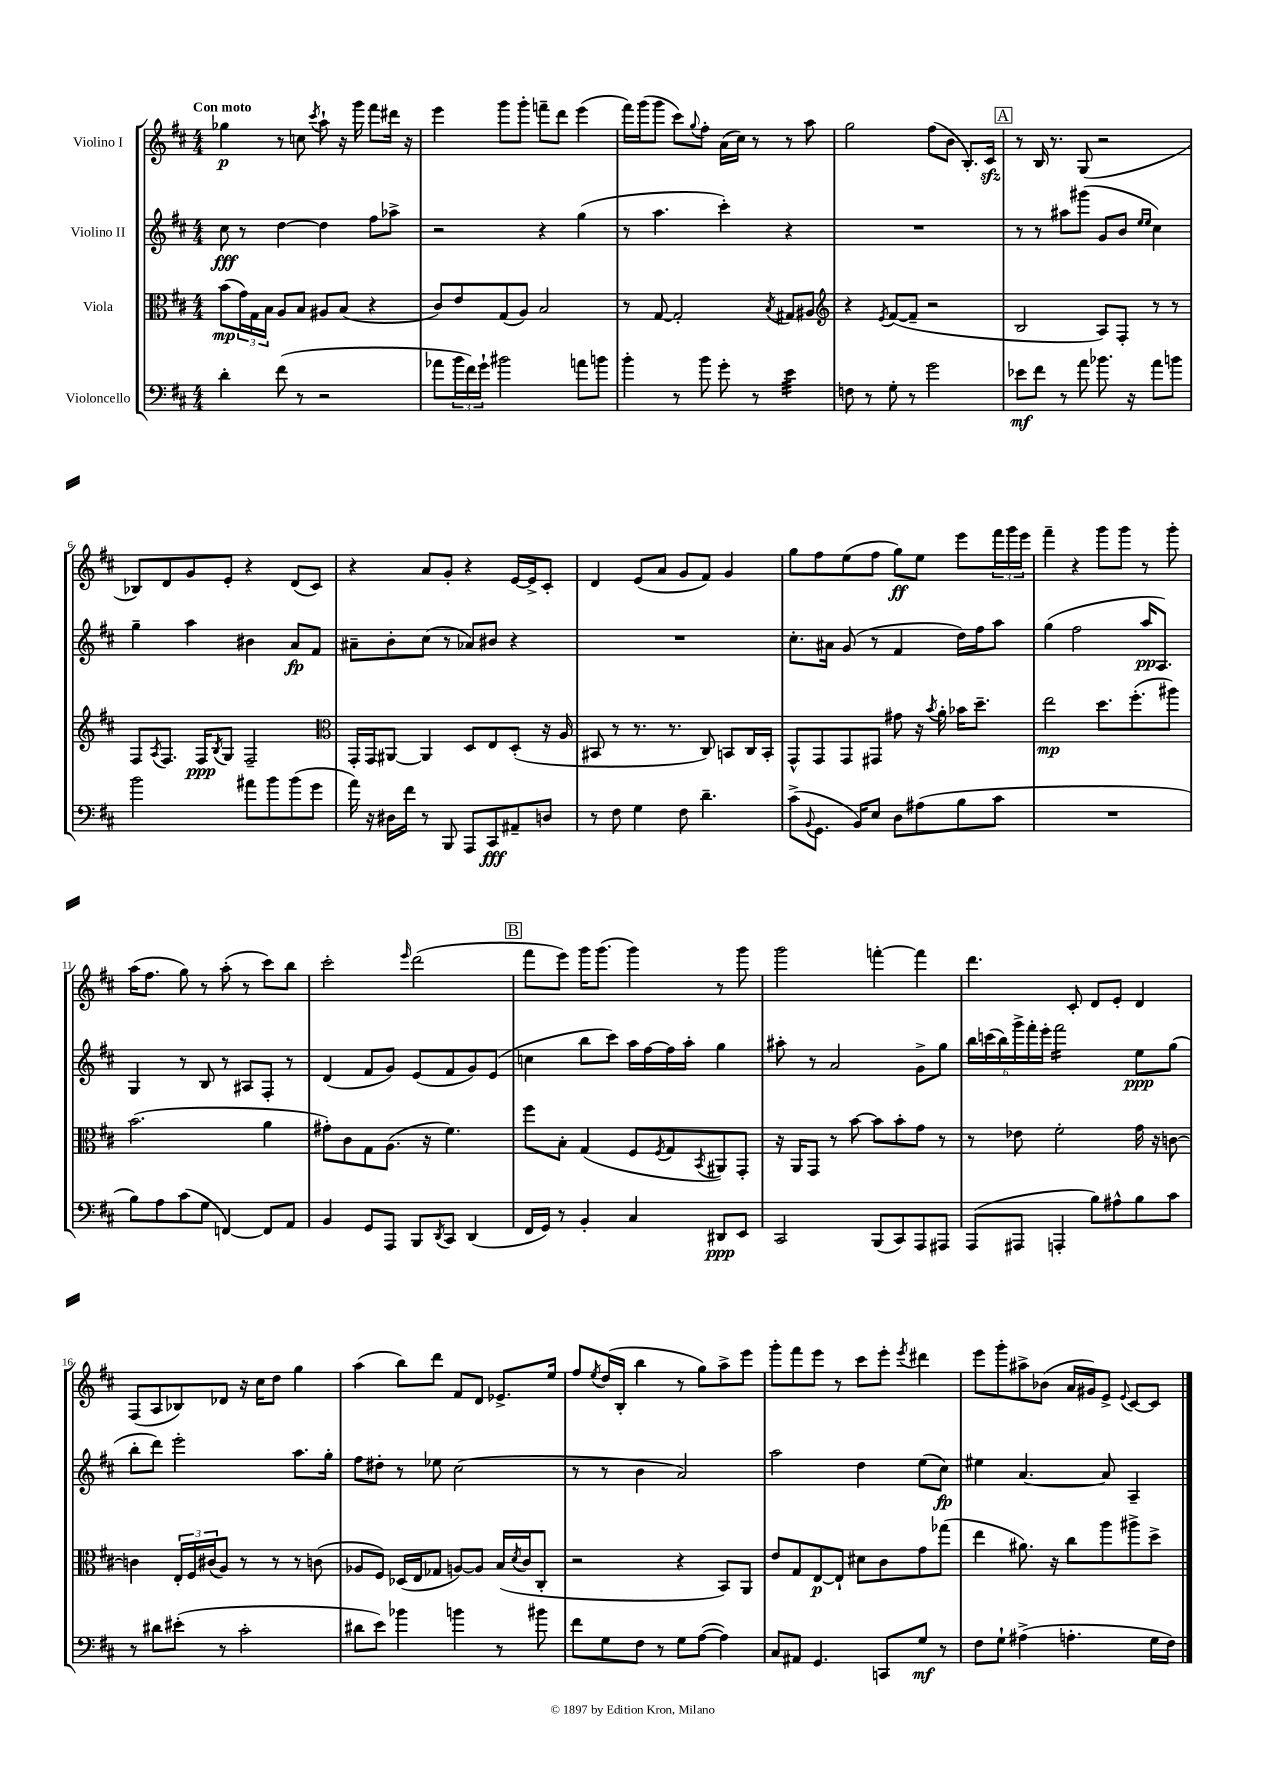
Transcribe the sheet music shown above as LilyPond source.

<<
\new StaffGroup <<
\new Staff = "s0" \with { instrumentName = "Violino I" } {
    \clef treble \key d \major \numericTimeSignature \time 4/4 \tempo "Con moto"
    ges''4\p r8 c''8 \acciaccatura { cis'''8 } a''8-! r16 g'''16 fis'''8 dis'''16 r16 |
    e'''4 g'''8 g'''8-. f'''8-- d'''8 e'''4( |
    fis'''16) g'''16( g'''8 cis'''8) \appoggiatura { g''8 } fis''8-. a'16( cis''16) r8 r8 a''8 |
    g''2 fis''8( b'8 b8.-.) cis'16\sfz |
    \mark \markup { \box "A" } r8 b16 r8. g8( r2 |
    bes8) d'8 g'8 e'8-. r4 d'8( cis'8) |
    r4 a'8 g'8-. r4 e'16~ e'16-> cis'8-. |
    d'4 e'8( a'8 g'8 fis'8) g'4 |
    g''8 fis''8 e''8( fis''8 g''8\ff) e''8 e'''8 \tuplet 3/2 { fis'''16 g'''16 e'''16 } |
    fis'''4-- r4 g'''8 g'''8 r8 g'''8-. |
    a''16( fis''8. g''8) r8 a''8-.( r8 cis'''8) b''8 |
    cis'''2-. \grace { e'''16 } d'''2( |
    \mark \markup { \box "B" } fis'''8 e'''8) g'''16 g'''8.( g'''4) r8 g'''8 |
    g'''2 f'''4~-. f'''4 |
    d'''4. cis'8-. d'8 e'8-. d'4 |
    fis8( a8 bes8) des'8 r16 cis''16 d''8 g''4 |
    a''4( b''8) d'''8 fis'8 d'8 ees'8.-> e''16 |
    fis''8 \acciaccatura { e''8 } d''16( b16-. b''4 r8 g''8) a''8-> e'''8 |
    g'''8-. fis'''8 e'''8 r8 cis'''8 e'''8-. \acciaccatura { e'''8 } dis'''4 |
    e'''8 g'''8-. ais''8-> bes'8( a'16 gis'16) e'8-> \appoggiatura { e'8 } cis'8~ cis'8 \bar "|." |
}
\new Staff = "s1" \with { instrumentName = "Violino II" } {
    \clef treble \key d \major \numericTimeSignature \time 4/4
    cis''8\fff r8 d''4~ d''4 fis''8 aes''8-> |
    r2 r4 g''4( |
    r8 a''4. cis'''4-.) r4 |
    R1 |
    \mark \markup { \box "A" } r8 r8 ais''8 gis'''8( g'8 b'8 \grace { e''16 e''16 } cis''4) |
    g''4-- a''4 bis'4 a'8\fp fis'8 |
    ais'8-- b'8-. cis''8( r8 aes'8) bis'8 r4 |
    R1 |
    cis''8.-. ais'16 g'8( r8 fis'4 d''16) fis''16 a''8 |
    g''4( fis''2 a''16\pp a8.) |
    g4 r8 b8 r8 ais8 fis8-. r8 |
    d'4( fis'8 g'8) e'8( fis'8 g'8) e'8( |
    \mark \markup { \box "B" } c''4 b''8 cis'''8) a''16 fis''16~ fis''16 a''16-. g''4 |
    ais''8-. r8 a'2 g'8-> g''8 |
    \tuplet 6/4 { b''16 c'''16( b''16) g'''16-> fis'''16-. e'''16-. } fis'''2:16 e''8\ppp g''8( |
    b''8-. d'''8) e'''2-. a''8. g''16-. |
    fis''8 dis''8-. r8 ees''8 cis''2( |
    r8 r8 b'4 a'2) |
    a''2 d''4 e''8( cis''8\fp) |
    eis''4 a'4.~ a'8 a4-- \bar "|." |
}
\new Staff = "s2" \with { instrumentName = "Viola" } {
    \clef alto \key d \major \numericTimeSignature \time 4/4
    b'8\mp( \tuplet 3/2 { g'16) g16 b16 } a8 b8 ais8 b8( r4 |
    cis'8) e'8 g8( a8) b2 |
    r8 g8~ g2-. \acciaccatura { b8 } gis8 ais8 |
    \clef treble r4 \acciaccatura { e'8 } fis'8~( fis'8-- r2 |
    \mark \markup { \box "A" } b2 a8) fis8-. r8 r8 |
    fis8 \acciaccatura { a8 } fis8. fis16\ppp \acciaccatura { b8 } g8 fis2-- |
    \clef alto g,16-. g,16 ais,8~ ais,4 d8 e8 d8-.( r16 a16 |
    bis,8 r8 r8. r8. cis8) b,8 cis16 b,16-. |
    g,8-^ g,8 g,8 gis,8 gis'8 r16 \acciaccatura { b'8 } a'16-. bes'16 d''8.-- |
    e''2\mp d''8. fis''8.-.( ais''8) |
    b'2.( a'4 |
    gis'8-.) cis'8 g8 a8.( r16 fis'4.) |
    \mark \markup { \box "B" } fis''8 b8-. g4( fis8 \acciaccatura { fis8 } g8 \acciaccatura { b,8 } ais,8) g,8-. |
    r16 a,16 g,8 r8 b'8~ b'8 b'8-. g'8 r8 |
    r8 ees'8 fis'2-. g'16 r16 c'8~ |
    c'4 \tuplet 3/2 { e16-. fis16 cis'16( } a8) r8 r8 r8 c'8( |
    aes8 fis8) des16( e16 ges8 a8~) a8 b16( \acciaccatura { d'8 } cis'16 cis8-. |
    r2 r4 b,8) a,8 |
    e'8 g8 e8~\p e8-! dis'8 cis'8 g'8 ges''8( |
    e''4 ais'8.) r16 cis''8 a''8 ais''8-> d''8-> \bar "|." |
}
\new Staff = "s3" \with { instrumentName = "Violoncello" } {
    \clef bass \key d \major \numericTimeSignature \time 4/4
    d'4-. fis'8( r8 r2 |
    aes'8 \tuplet 3/2 { b'16 fis'16) g'16-! } bis'2 a'8 b'8 |
    b'4-. r8 b'8 g'8-. r8 e'4:32 |
    f8 r8 g8-. r8 g'2 |
    \mark \markup { \box "A" } ees'8\mf fis'8 r8 a'8 bes'8. r16 a'8 b'8 |
    b'2 ais'8 b'8 b'8( g'8 |
    a'16) r16 dis16 fis'16 r8 b,,8 a,,8 cis,8\fff ais,8-- d8 |
    r8 fis8 g4 fis8 d'4.-- |
    cis'8->( \appoggiatura { b,8 } g,8. b,16) e8 d8 ais8( b8 cis'8 |
    R1 |
    b8) a8 cis'8( g8 f,4~) f,8 a,8 |
    b,4 g,8 a,,8 b,,8 \acciaccatura { d,8 } cis,8 d,4( |
    \mark \markup { \box "B" } fis,16 g,16) r8 b,4-. cis4 dis,8\ppp e,8 |
    cis,2 b,,8( cis,8) a,,8 ais,,8 |
    a,,8( ais,,8 a,,4-. b8) ais8-^ b8 cis'8 |
    r8 dis'8 eis'8-.( r8 cis'2-. |
    dis'8 e'8) bes'4 b'4 r8 bis'8 |
    fis'8 g8 fis8 r8 g8 a8~( a4) |
    cis8 ais,8 g,4. c,8 g8\mf r8 |
    fis8 g8-! ais4->( a4.-. g16 fis16) \bar "|." |
}
>>
>>
